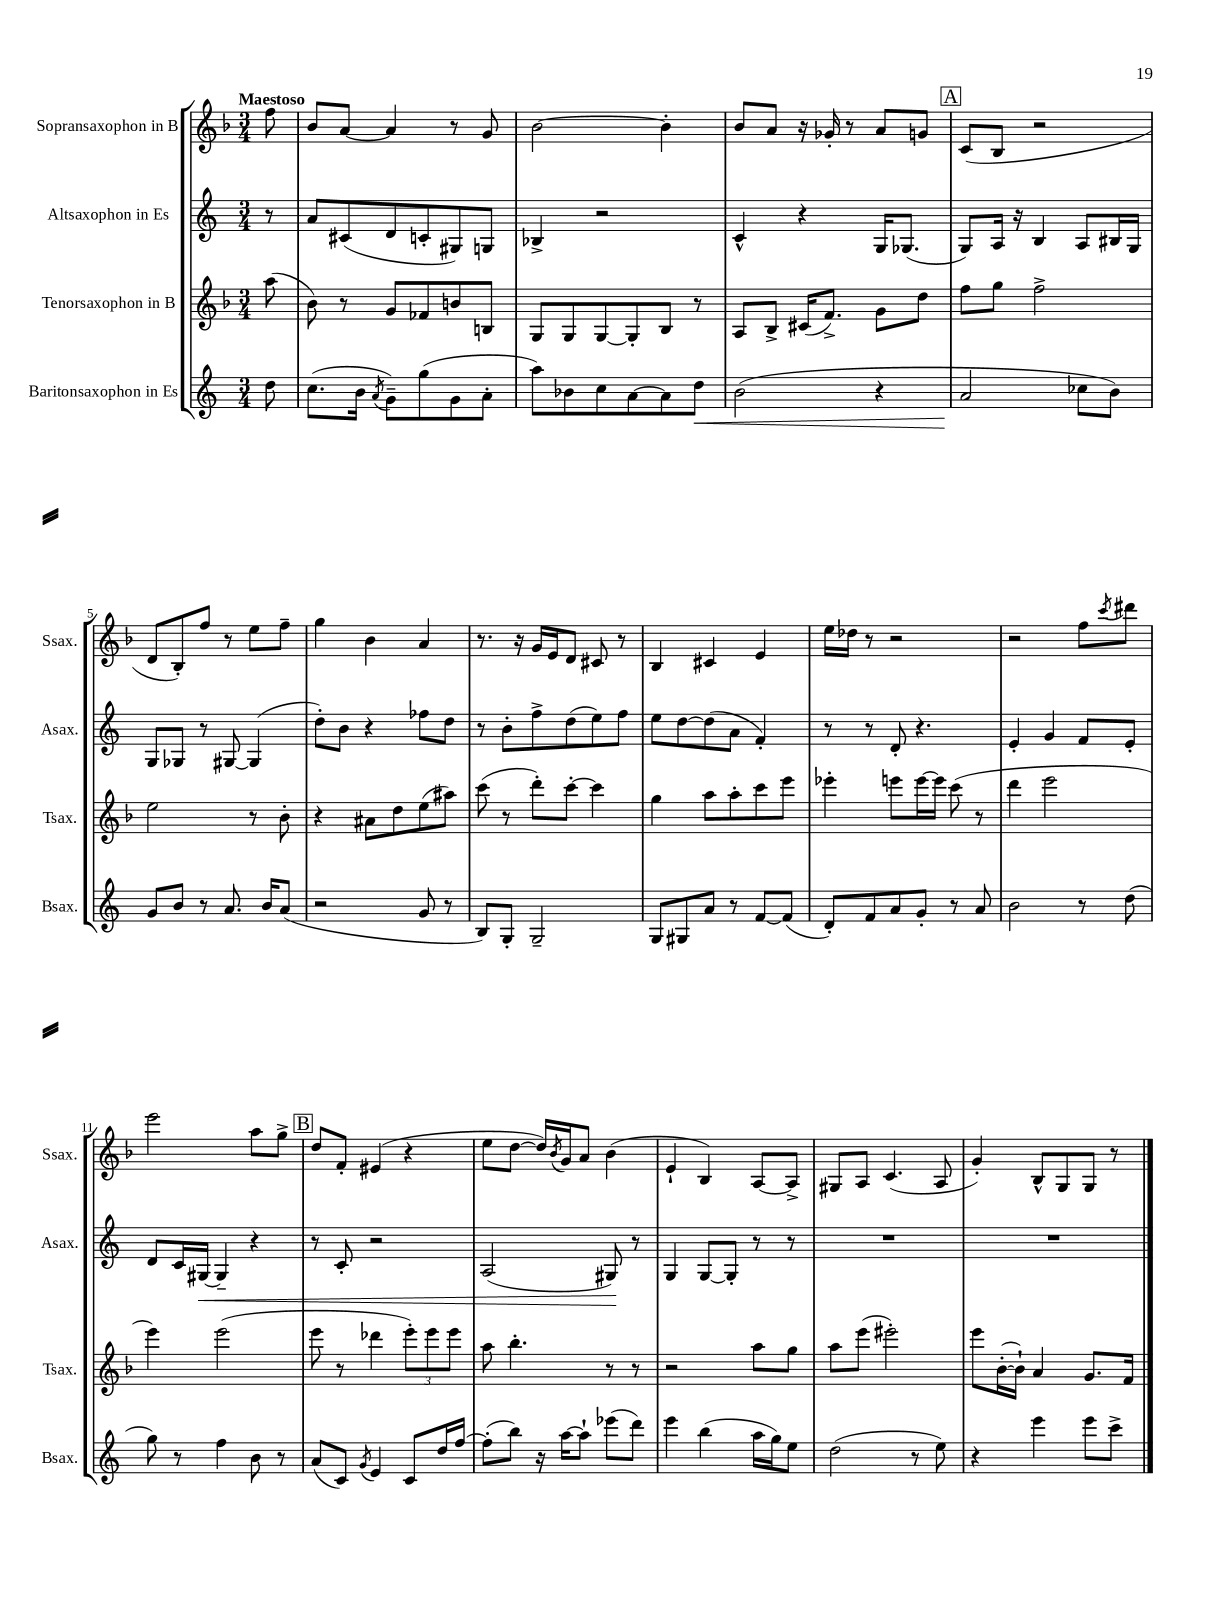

**kern	**kern	**kern	**kern
*staff4	*staff3	*staff2	*staff1
*clefG2	*clefG2	*clefG2	*clefG2
*k[]	*k[b-]	*k[]	*k[b-]
*M3/4	*M3/4	*M3/4	*M3/4
8dd	(8aa	8r	8ff
=	=	=	=
(8.cc	8b-)	8a	8b-
.	8r	(8c#	[8a
16b	.	.	.
8qa	.	.	.
8g~)	8g	8d	4a]
(8gg	8f-	8c'	.
8g	8b	8G#)	8r
8a'	8B	8G	8g
=	=	=	=
8aa)	8G	4B-^	[2b-
8b-	8G	.	.
8cc	[8G	2r	.
[8a	8G']	.	.
8a]	8B-	.	4b-']
8dd	8r	.	.
=	=	=	=
(2b	8A	4c^^	8b-
.	8B-^	.	8a
.	(16c#	4r	16r
.	8.f^)	.	16g-'
.	.	.	8r
4r	8g	16G	8a
.	.	(8.G-	.
.	8dd	.	8g
=	=	=	=
2a	8ff	8G)	(8c
.	8gg	16A	8B-
.	.	16r	.
.	2ff^	4B	2r
8cc-	.	8A	.
8b)	.	16B#	.
.	.	16G	.
=	=	=	=
8g	2ee	8G	8d
8b	.	8G-	8B-')
8r	.	8r	8ff
8.a	.	[8G#	8r
.	8r	(4G#]	8ee
16b	.	.	.
(8a	8b-'	.	8ff~
=	=	=	=
2r	4r	8dd')	4gg
.	.	8b	.
.	8a#	4r	4b-
.	8dd	.	.
8g	(8ee	8ff-	4a
8r	8aa#)	8dd	.
=	=	=	=
8B)	(8ccc	8r	8.r
8G'	8r	8b'	.
.	.	.	16r
2G~	8ddd')	8ff^	16g
.	.	.	16e
.	[8ccc'	(8dd	8d
.	4ccc]	8ee)	8c#
.	.	8ff	8r
=	=	=	=
8G	4gg	8ee	4B-
8G#	.	[8dd	.
8a	8aa	(8dd]	4c#
8r	8aa'	8a	.
[8f	8ccc	4f')	4e
(8f]	8eee	.	.
=	=	=	=
8d')	4eee-'	8r	16ee
.	.	.	16dd-
8f	.	8r	8r
8a	8eee	8d'	2r
8g'	[16eee	4.r	.
.	16eee]	.	.
8r	(8ccc	.	.
8a	8r	.	.
=	=	=	=
2b	4ddd	4e'	2r
.	2eee	4g	.
8r	.	8f	8ff
.	.	.	8qccc
(8dd	.	8e'	8ddd#
=	=	=	=
8gg)	4eee)	8d	2eee
8r	.	16c	.
.	.	[16G#	.
4ff	(2eee	4G#~]	.
8b	.	4r	8aa
8r	.	.	8gg^
=	=	=	=
(8a	8eee	8r	8dd
8c)	8r	8c'	8f'
8qg	.	.	.
4e	4ddd-	2r	(4e#
8c	12eee')	.	4r
.	12eee	.	.
16dd	.	.	.
.	12eee	.	.
[16ff	.	.	.
=	=	=	=
(8ff']	8aa	(2A	8ee
8bb)	4.bb-'	.	[8dd
16r	.	.	16dd])
.	.	.	8qb-
[16aa	.	.	16g
8aa`]	.	.	8a
(8eee-	8r	8G#)	(4b-
8ddd)	8r	8r	.
=	=	=	=
4eee	2r	4G	4e`
(4bb	.	[8G	4B-)
.	.	8G']	.
16aa	8aa	8r	[8A
16gg)	.	.	.
8ee	8gg	8r	8A^]
=	=	=	=
(2dd	8aa	2.r	8G#
.	(8eee	.	8A
.	2eee#')	.	(4.c
8r	.	.	.
8ee)	.	.	8A
=	=	=	=
4r	8eee	2.r	4g')
.	([16b-'	.	.
.	16b-`])	.	.
4eee	4a	.	8B-^^
.	.	.	8G
8eee	8.g	.	8G
8ccc^	.	.	8r
.	16f	.	.
==	==	==	==
*-	*-	*-	*-
